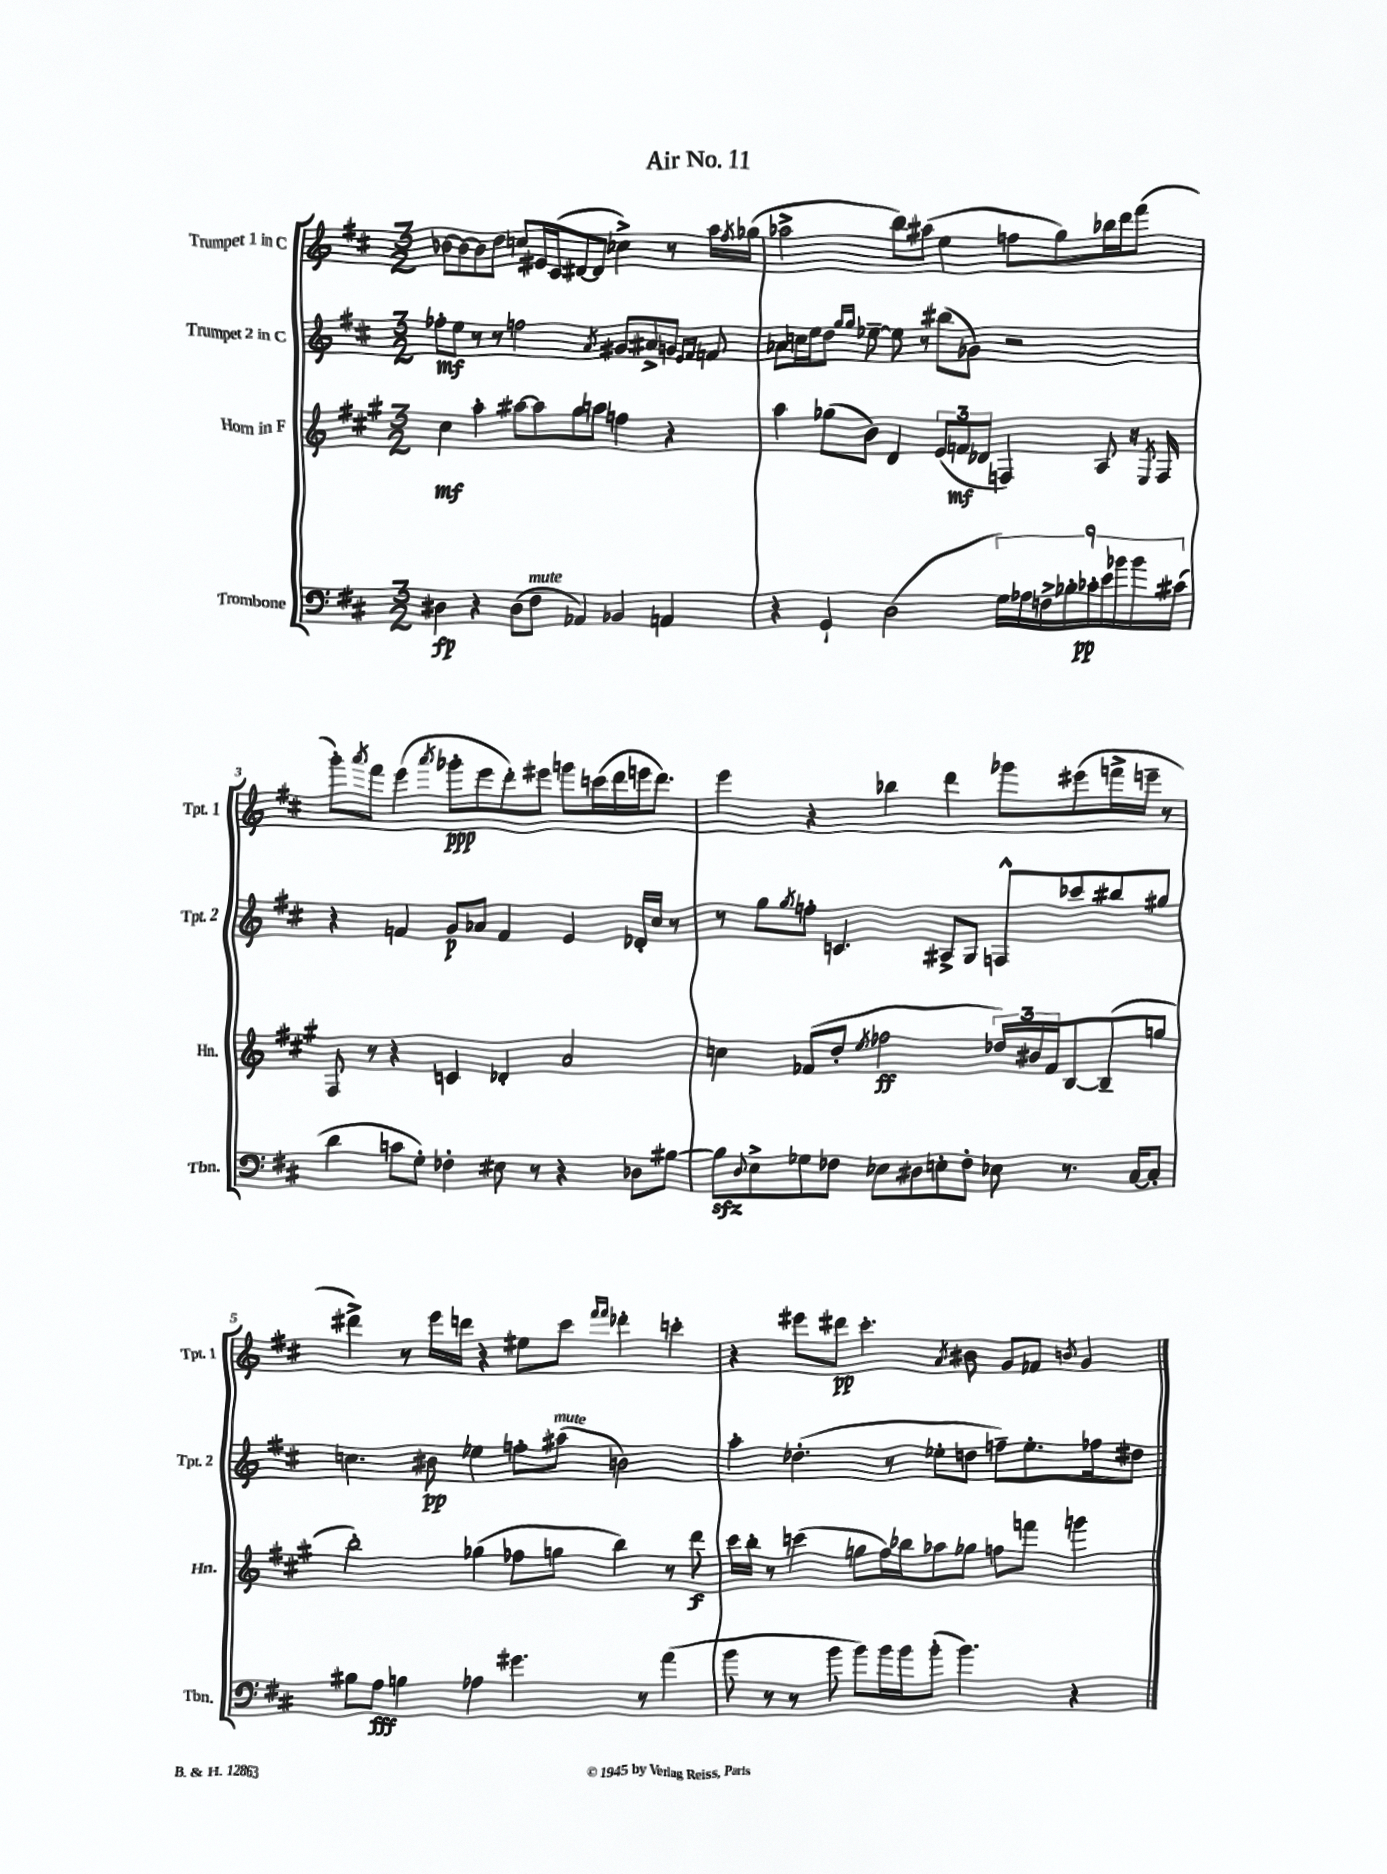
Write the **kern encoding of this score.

**kern	**kern	**kern	**kern
*staff4	*staff3	*staff2	*staff1
*clefF4	*clefG2	*clefG2	*clefG2
*k[f#c#]	*k[f#c#g#]	*k[f#c#]	*k[f#c#]
*M3/2	*M3/2	*M3/2	*M3/2
4D#	4cc#	8ff-'	[8b-
.	.	8ee	8b-_
4r	4aa'	8r	8b-]
.	.	8r	8dd
(8D#	[8aa#	2ff	8cc
8F#	8aa#]	.	16e#
.	.	.	(16c#
4AA-)	8gg#	.	[8d#
.	8aa	.	8d#]
.	.	8qa	.
4BB-	4ff	8g#	4cc-^)
.	.	8a#^	.
4AA	4r	8g	8r
.	.	16qqe	.
.	.	16qqf#	.
.	.	8f	16aa
.	.	.	8qff#
.	.	.	(16gg-
=	=	=	=
4r	4aa	8a-	2aa-^
.	.	16cc	.
.	.	16ee	.
4GG`	(8gg-	8dd	.
.	.	16qqgg	.
.	.	16qqgg	.
.	8b)	[8ee-~	.
(2D	4d	8ee-]	8bb)
.	.	8r	(8aa#
.	(12e	(8bb#	4ee
.	12f	.	.
.	.	8g-)	.
.	12d-	.	.
18G)	4F)	2r	8ff
18A-	.	.	.
18F^	.	.	.
.	.	.	8gg)
18B-'	.	.	.
18c-'	.	.	.
.	8A	.	16bb-
18e	.	.	.
.	.	.	16ddd
18b-	.	.	.
.	16r	.	(8fff#
18b-	.	.	.
.	8qE	.	.
.	16F	.	.
(18c#	.	.	.
=	=	=	=
4d	8F#	4r	8ggg')
.	.	.	8qaaa
.	8r	.	8fff#
8c	4r	4f	(4eee
8G')	.	.	.
.	.	.	8qaaa
4F-'	4c	8g	8ggg-'
.	.	8a-	8eee
8E#	4d-'	4f	8ddd')
8r	.	.	8eee#
4r	2a	4e	8ggg
.	.	.	(16ccc
.	.	.	16ddd
8D-	.	16d-'	16eee
.	.	16cc#	8.ddd)
[8B#	.	8r	.
=	=	=	=
8B#]	4cc	8r	4eee
8qqD	.	.	.
8E^	.	8gg	.
.	.	8qgg	.
8G-	(8f-	8ff'	4r
8F-	8dd'	4.c	.
.	8qee	.	.
8E-	2ff-	.	4bb-
8D#	.	.	.
8E'	.	8A#^	4ddd
8F-'	.	8G	.
8E-	24dd-)	8F^^	8ggg-
.	24b#	.	.
.	24f-	.	.
8.r	[8B	8ccc-	(8eee#
.	(8B~]	8bb#	16fff^
[16C#	.	.	16eee~
8C#']	8gg	8gg#	8r
=	=	=	=
8B#	2bb')	4.cc	4ddd#^)
8A	.	.	.
4B	.	.	8r
.	.	8b#	16eee
.	.	.	16ddd
4A-	(4gg-	4ee-	4r
4.g#	8ff-	8ff'	8ee#
.	8gg	(8aa#	8ccc#
.	.	.	16qqfff#
.	.	.	16qqfff#
.	4bb)	2b)	4ddd-'
8r	.	.	.
(4a	8r	.	4ccc'
.	8ddd	.	.
=	=	=	=
8b	16ccc#	4aa'	4r
.	16bb'	.	.
8r	8r	.	.
8r	(4ccc	(4.dd-'	8eee#
8b	.	.	8ddd#
8b)	8gg	.	4.ccc#'
16b	16ff#)	8r	.
16b	16bb-	.	.
(8b'	8aa-	8ee-'	.
.	.	.	8qa
4.b)	8gg-	8dd	8b#
.	8ff	8ff~)	8g
.	8fff	8.ee-'	8f-
.	.	.	8qb
4r	4ggg	.	4g
.	.	16ff-	.
.	.	8dd#	.
==	==	==	==
*-	*-	*-	*-
